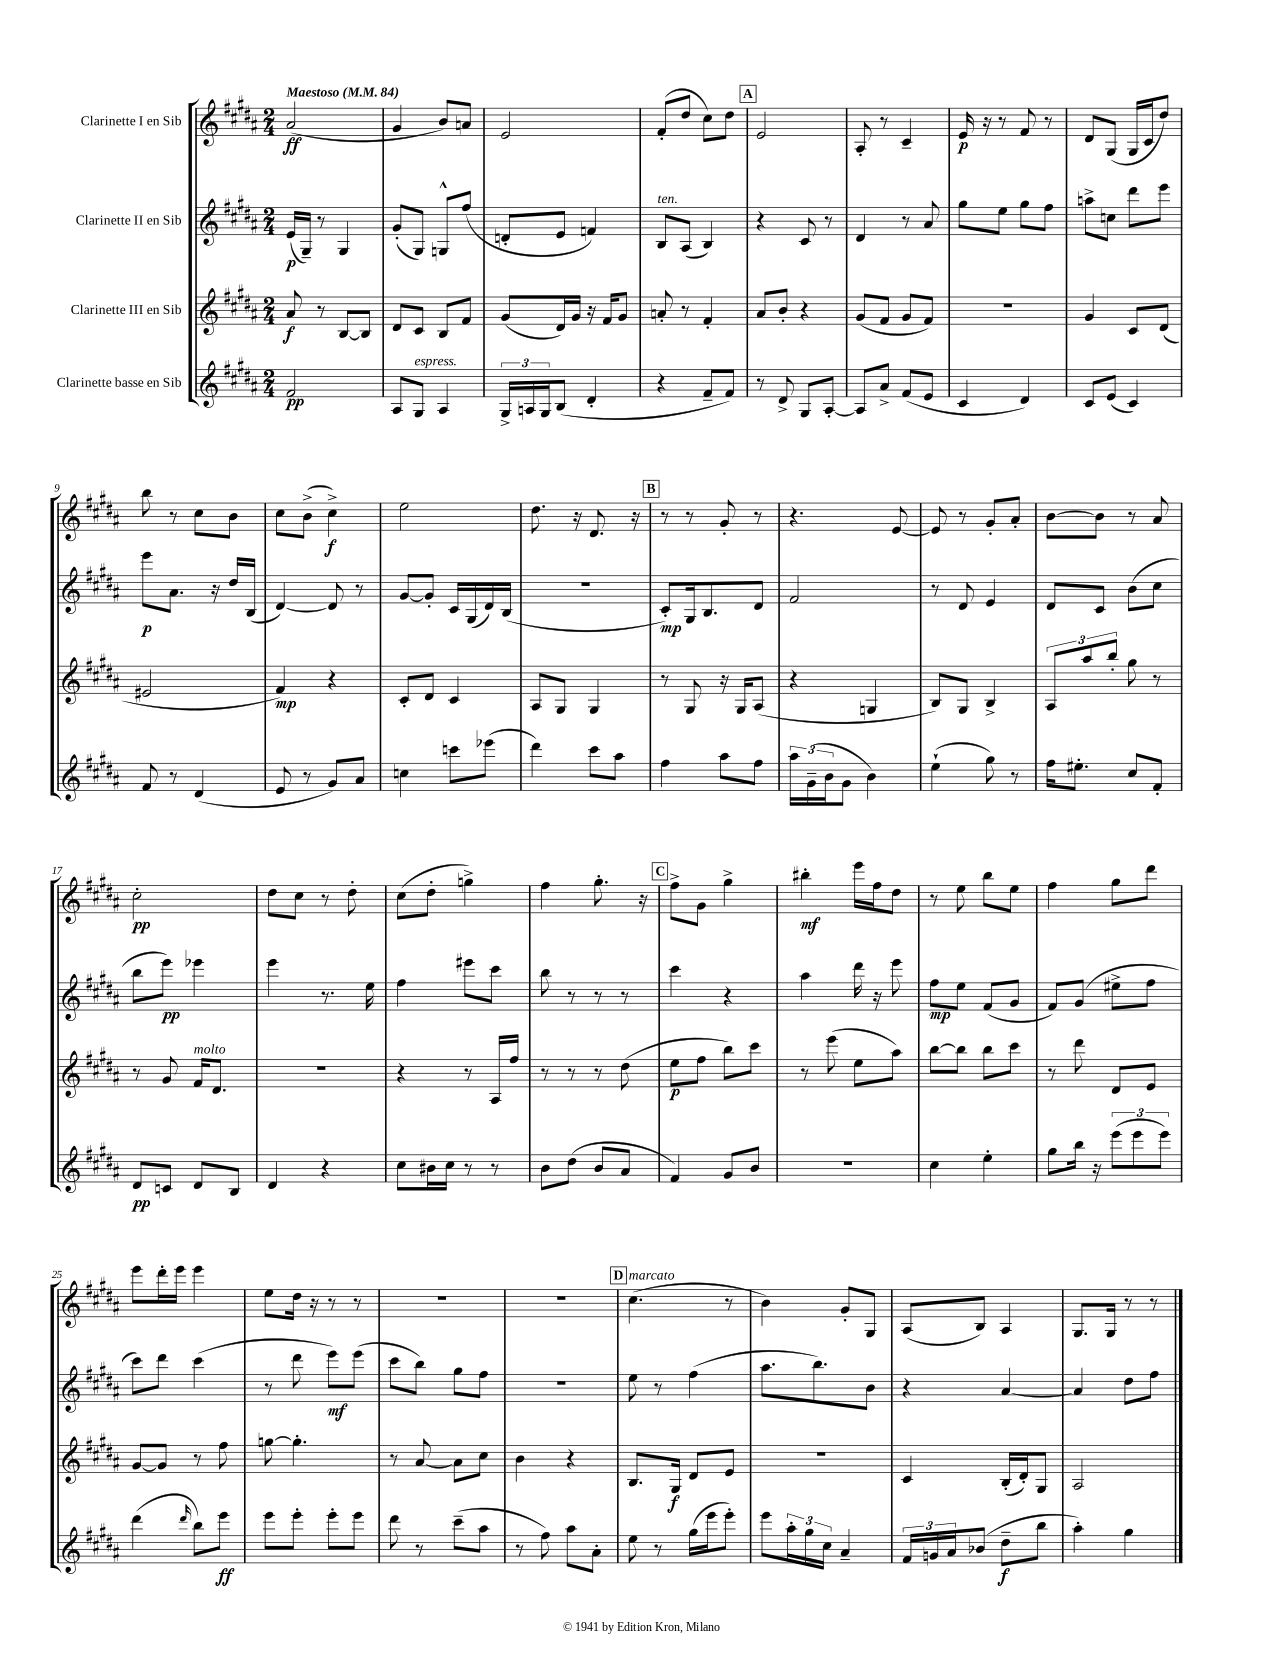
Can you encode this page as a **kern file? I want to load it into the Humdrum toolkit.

**kern	**kern	**kern	**kern
*staff4	*staff3	*staff2	*staff1
*clefG2	*clefG2	*clefG2	*clefG2
*k[f#c#g#d#a#]	*k[f#c#g#d#a#]	*k[f#c#g#d#a#]	*k[f#c#g#d#a#]
*M2/4	*M2/4	*M2/4	*M2/4
*MM84	*MM84	*MM84	*MM84
2f#	8a#	(16e	(2a#
.	.	16G#~)	.
.	8r	8r	.
.	[8B	4G#	.
.	8B]	.	.
=	=	=	=
8A#	8d#	(8g#'	4g#
8G#	8c#	8G#)	.
4A#	8B	8G^^	8b)
.	8f#	(8ff#	8a
=	=	=	=
24G#^	(8g#	8d'	2e
24A	.	.	.
24G#	.	.	.
(8B	16d#)	8e	.
.	16g#	.	.
4d#'	16r	4f)	.
.	16f#	.	.
.	8g#	.	.
=	=	=	=
4r	8a'	8B	(8f#'
.	8r	(8A#	8dd#
8f#~	4f#'	4B)	8cc#)
8f#)	.	.	8dd#
=	=	=	=
8r	8a#	4r	2e
8d#^	8b'	.	.
8G#	4r	8c#	.
[8A#'	.	8r	.
=	=	=	=
8A#]	(8g#	4d#	8A#'
8a#^	8f#	.	8r
(8f#	8g#	8r	4c#~
8e	8f#)	8a#	.
=	=	=	=
4c#	2r	8gg#	16e
.	.	.	16r
.	.	8ee	8r
4d#)	.	8gg#	8f#
.	.	8ff#	8r
=	=	=	=
8c#	4g#	8aa^	8d#
(8e	.	8cc	(8G#
4c#)	8c#	8ddd#	16G#
.	.	.	16c#
.	(8d#	8eee	8dd#)
=	=	=	=
8f#	2e#	8eee	8bb
8r	.	8.a#	8r
(4d#	.	.	8cc#
.	.	16r	.
.	.	16dd#	8b
.	.	(16B	.
=	=	=	=
8e	4f#)	[4d#)	8cc#
8r	.	.	(8b^
8g#)	4r	8d#]	4cc#^)
8a#	.	8r	.
=	=	=	=
4cc	8c#'	[8g#	2ee
.	8d#	8g#']	.
8ccc	4c#	16c#	.
.	.	(16G#	.
(8eee-	.	16d#)	.
.	.	(16B	.
=	=	=	=
4ddd#)	8A#	2r	8.dd#
.	8G#	.	.
.	.	.	16r
8ccc#	4G#	.	8.d#
8aa#	.	.	.
.	.	.	16r
=	=	=	=
4ff#	8r	8c#')	8r
.	8G#	16G#	8r
.	.	8.B	.
8aa#	16r	.	8g#'
.	16G#	.	.
8ff#	(8A#	8d#	8r
=	=	=	=
24aa#	4r	2f#	4.r
(24g#~	.	.	.
24b	.	.	.
8g#	.	.	.
4b)	4G	.	.
.	.	.	[8e
=	=	=	=
(4ee`	8B)	8r	8e]
.	8G#	8d#	8r
8gg#)	4B^	4e	8g#'
8r	.	.	8a#'
=	=	=	=
16ff#	12A#	8d#	[8b
8.ee#'	.	.	.
.	12aa#	.	.
.	.	8c#	8b]
.	12bb'	.	.
8cc#	8gg#	(8b	8r
8f#'	8r	8cc#	8a#
=	=	=	=
8d#	8r	8bb	2cc#'
8c	8g#	8eee)	.
8d#	16f#	4eee-	.
.	8.d#	.	.
8B	.	.	.
=	=	=	=
4d#	2r	4eee	8dd#
.	.	.	8cc#
4r	.	8.r	8r
.	.	.	8dd#'
.	.	16ee	.
=	=	=	=
8cc#	4r	4ff#	(8cc#
16b#	.	.	8dd#'
16cc#	.	.	.
8r	8r	8eee#	4gg^)
8r	16A#	8ccc#	.
.	16ff#	.	.
=	=	=	=
8b	8r	8bb	4ff#
(8dd#	8r	8r	.
8b	8r	8r	8.gg#'
8a#	(8dd#	8r	.
.	.	.	16r
=	=	=	=
4f#)	8ee	4ccc#	8ff#^
.	8ff#	.	8g#
8g#	8bb)	4r	4gg#^
8b	8ccc#	.	.
=	=	=	=
2r	8r	4aa#	4bb#'
.	(8eee	.	.
.	8ee	16ddd#	16eee
.	.	16r	16ff#
.	8aa#)	8eee	8dd#
=	=	=	=
4cc#	[8bb	8ff#	8r
.	8bb]	8ee	8ee
4ee'	8bb	(8f#	8bb
.	8ccc#	8g#	8ee
=	=	=	=
8gg#	8r	8f#)	4ff#
16bb	8ddd#	(8g#	.
16r	.	.	.
(12eee	8d#	8ee#^	8gg#
12eee	.	.	.
.	8e	8ff#	8ddd#
12eee)	.	.	.
=	=	=	=
(4ddd#	[8g#	8ccc#)	8eee
.	8g#]	8ddd#	16ddd#'
.	.	.	16eee
16qqddd#	.	.	.
8bb)	8r	(4ccc#	4eee
8eee	8ff#	.	.
=	=	=	=
8eee	[8gg	8r	8ee
8eee'	4.gg']	8ddd#	16dd#
.	.	.	16r
8eee'	.	8eee)	8r
8eee	.	(8eee	8r
=	=	=	=
8ddd#	8r	8ccc#	2r
8r	[8a#	8bb)	.
(8ccc#~	8a#]	8gg#	.
8aa#	8cc#	8ff#	.
=	=	=	=
8r	4b	2r	2r
8ff#)	.	.	.
8aa#	4r	.	.
8a#'	.	.	.
=	=	=	=
8ee	8.B	8ee	(4.cc#
8r	.	8r	.
.	16G#	.	.
(16gg#	8d#	(4ff#	.
16eee	.	.	.
8eee')	8e	.	8r
=	=	=	=
8eee	2r	8.aa#	4b)
24aa#'	.	.	.
24gg#	.	.	.
.	.	8.bb)	.
24cc#	.	.	.
4a#~	.	.	8g#'
.	.	8b	8G#
=	=	=	=
24f#	4c#	4r	(8A#
24g	.	.	.
24a#	.	.	.
(8b-	.	.	8B)
8dd#~	(16B'	[4a#	4A#
.	16d#')	.	.
8bb	8G#	.	.
=	=	=	=
4aa#')	2A#	4a#]	8.G#
.	.	.	16G#
4gg#	.	8dd#	8r
.	.	8ff#	8r
==	==	==	==
*-	*-	*-	*-
